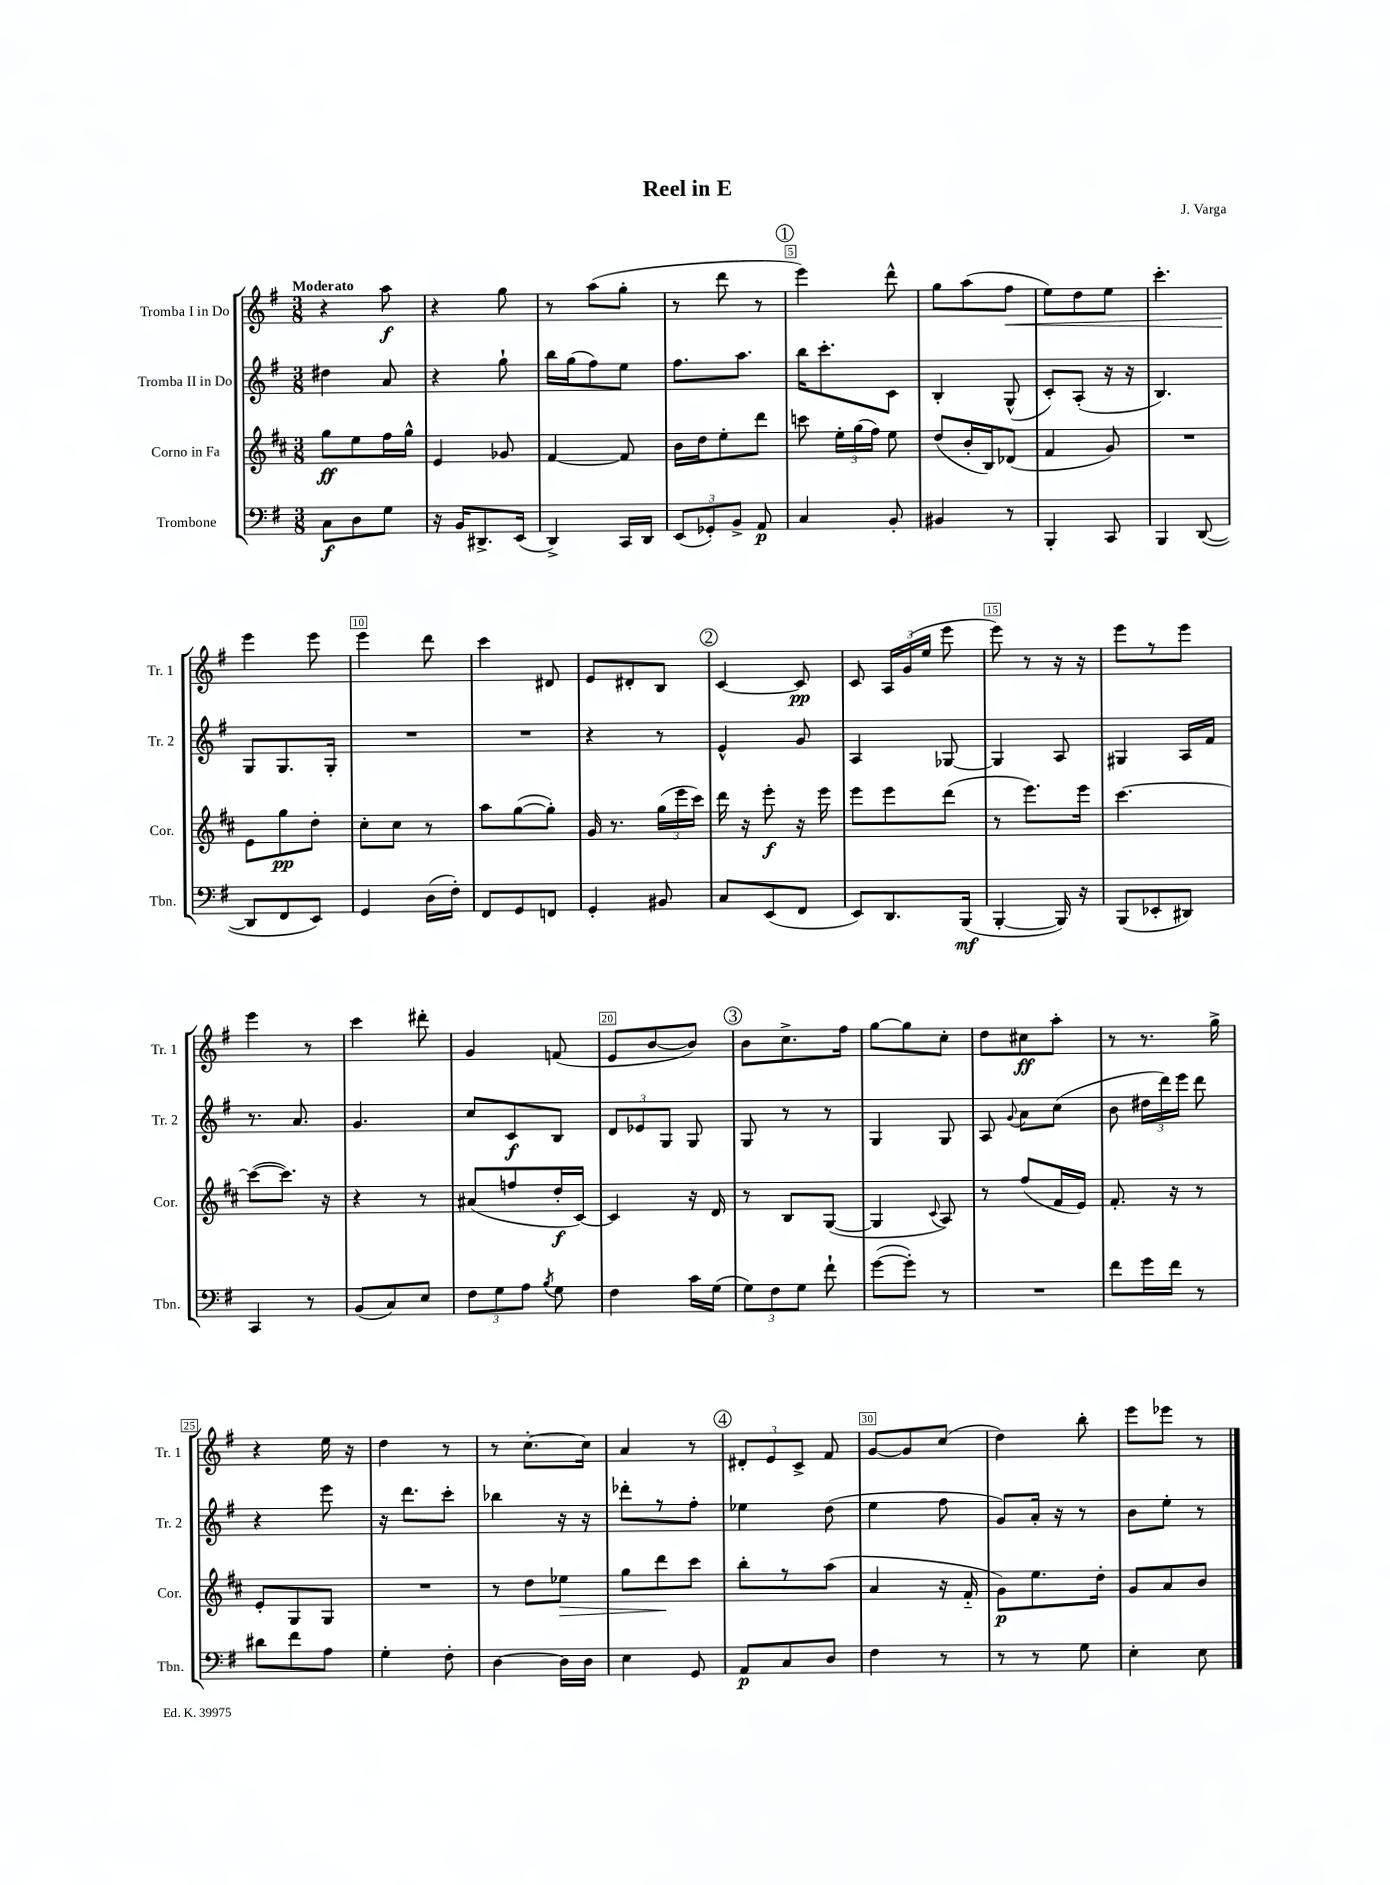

**kern	**kern	**kern	**kern
*staff4	*staff3	*staff2	*staff1
*clefF4	*clefG2	*clefG2	*clefG2
*k[f#]	*k[f#c#]	*k[f#]	*k[f#]
*M3/8	*M3/8	*M3/8	*M3/8
8C\L	8gg\L	4dd#\	4r
8D\	8ee\	.	.
8G\J	16ff#\L	8a/	8aa\
.	16gg^^\JJ	.	.
=	=	=	=
16r	4e/	4r	4r
16BB/LK	.	.	.
8.DD#^/	.	.	.
.	8g-/	8gg`\	8gg\
(16EE/Jk	.	.	.
=	=	=	=
4DD^/)	[4f#/	16bb\LL	8r
.	.	(16gg\J	.
.	.	8ff#\)	(8aa\L
16CC/LL	8f#/]	8ee\J	8gg'\J
16DD/JJ	.	.	.
=	=	=	=
(12EE/L	16b\LL	8.ff#\L	8r
.	16dd\J	.	.
12GG-'/)	.	.	.
.	8ee'\	.	8ddd\
12BB^/J	.	.	.
.	.	8.aa\J	.
8AA/	8ddd\J	.	8r
=	=	=	=
4C/	8ccc\	16bb\LK	4eee\)
.	.	8.ccc'\	.
.	24ee'\LL	.	.
.	(24gg\	.	.
.	24ff#\JJ)	.	.
8BB'/	8ee\	8c\J	8ddd^^\
=	=	=	=
4BB#/	(8dd/L	4B'/	8gg\L
.	16b'/L	.	(8aa\
.	16B/J)	.	.
8r	(8d-/J	(8G^^/	8ff#\J
=	=	=	=
4BBB'/	4f#/	8c'/L)	8ee\L)
.	.	(8A'/J	8dd\
8CC/	8g/)	16r	8ee\J
.	.	16r	.
=	=	=	=
4BBB/	4.r	4.B/)	4.ccc'\
([8DD/	.	.	.
=	=	=	=
8DD/]L	8e\L	8G/L	4eee\
8FF#/	8gg\	8.G/	.
8EE/J)	8dd'\J	.	8eee\
.	.	16G'/Jk	.
=	=	=	=
4GG/	8cc#'\L	4.r	4eee\
.	8cc#\J	.	.
(16D\LL	8r	.	8ddd\
16F#'\JJ)	.	.	.
=	=	=	=
8FF#/L	8aa\L	4.r	4ccc\
8GG/	([8gg\	.	.
8FF/J	8gg'\]J)	.	8d#/
=	=	=	=
4GG'/	16g/	4r	8e/L
.	8.r	.	.
.	.	.	8d#'/
8BB#/	(24gg\LL	8r	8B/J
.	24eee\	.	.
.	24ccc#\JJ)	.	.
=	=	=	=
8C/L	16ddd\	4e^^/	[4c/
.	16r	.	.
(8EE/	8eee'\	.	.
8FF#/J	16r	8g/	8c/]
.	16eee\	.	.
=	=	=	=
8EE/L)	8eee\L	4A/	8c/
8.DD/	8eee\	.	24A/LL
.	.	.	(24g/
.	.	.	24ee/JJ
.	(8ddd\J	[8G-/	8eee\
(16BBB/Jk	.	.	.
=	=	=	=
[4BBB'/	8r	4G-/]	8eee\)
.	8.eee\L)	.	8r
16BBB/])	.	8A/	16r
16r	16eee\Jk	.	16r
=	=	=	=
(8BBB/L	[4.ccc#\	4G#/	8eee\L
8EE-'/	.	.	8r
8DD#/J)	.	16A/LL	8eee\J
.	.	16f#/JJ	.
=	=	=	=
4CC/	(8ccc#\_L	8.r	4eee\
.	8.ccc#\]J)	.	.
.	.	8.a/	.
8r	.	.	8r
.	16r	.	.
=	=	=	=
(8BB/L	4r	4.g/	4ccc\
8C/)	.	.	.
8E/J	8r	.	8ddd#'\
=	=	=	=
12F#\L	(8a#/L	8cc/L	4g/
12G\	.	.	.
.	8ff/	8c/	.
12A\J	.	.	.
8qB/	.	.	.
8G\	16dd'/L	8B/J	(8f/
.	[16c#/JJ)	.	.
=	=	=	=
4F#\	4c#/]	12d/L	8e/L
.	.	12e-/	.
.	.	.	[8b/
.	.	12G/J	.
16c\LL	16r	8G/	8b/]J)
(16G\JJ	16d/	.	.
=	=	=	=
12G\L)	8r	8G/	8b\L
12F#\	.	.	.
.	8B/L	8r	8.cc^\
12G\J	.	.	.
8f#`\	([8G/J	8r	.
.	.	.	16ff#\Jk
=	=	=	=
([8g\L	4G/]	4G/	[8gg\L
8g'\]J)	.	.	8gg\]
.	8qqc#/	.	.
8r	8A/)	8G/	8cc'\J
=	=	=	=
4.r	8r	8A/	8dd\L
.	.	8qqg/	.
.	(8ff#/L	8a\L	8cc#\
.	16f#/L	(8cc\J	8aa'\J
.	16e/JJ)	.	.
=	=	=	=
8f#\L	8.f#'/	8b\	8r
16g\L	.	24dd#\LL	8.r
.	.	24ddd\)	.
16f#\JJ	16r	.	.
.	.	24eee\JJ	.
8r	8r	8ddd\	.
.	.	.	16gg^\
=	=	=	=
8d#\L	8e'/L	4r	4r
8f#\	8G/	.	.
8A\J	8G/J	8eee\	16ee\
.	.	.	16r
=	=	=	=
4G'\	4.r	16r	4dd\
.	.	8.ddd\L	.
8F#'\	.	8ccc'\J	8r
=	=	=	=
[4D\	8r	4bb-\	8r
.	8dd\L	.	[8.cc'\L
16D\]LL	8ee-\J	16r	.
16D\JJ	.	16r	16cc\]Jk
=	=	=	=
4E\	8gg\L	8ddd-'\L	4a/
.	8ddd\	8r	.
8GG/	8ccc#\J	8ff#'\J	8r
=	=	=	=
8AA/L	8bb'\L	4ee-\	12d#'/L
.	.	.	12e/
8C/	8r	.	.
.	.	.	12c^/J
8D/J	(8aa\J	(8dd\	8f#/
=	=	=	=
4F#\	4a/	4ee\	[8g/L
.	.	.	8g/]
8r	16r	8ff#\	(8cc/J
.	16f#'~/	.	.
=	=	=	=
8r	8g\L)	8g/L)	4dd\)
8r	8.ee\	16a'/Jk	.
.	.	16r	.
8G\	.	8r	8bb'\
.	16dd'\Jk	.	.
=	=	=	=
4E'\	8g/L	8b\L	8eee\L
.	8a/	8ee'\J	8eee-\J
8E\	8b/J	8r	8r
==	==	==	==
*-	*-	*-	*-
